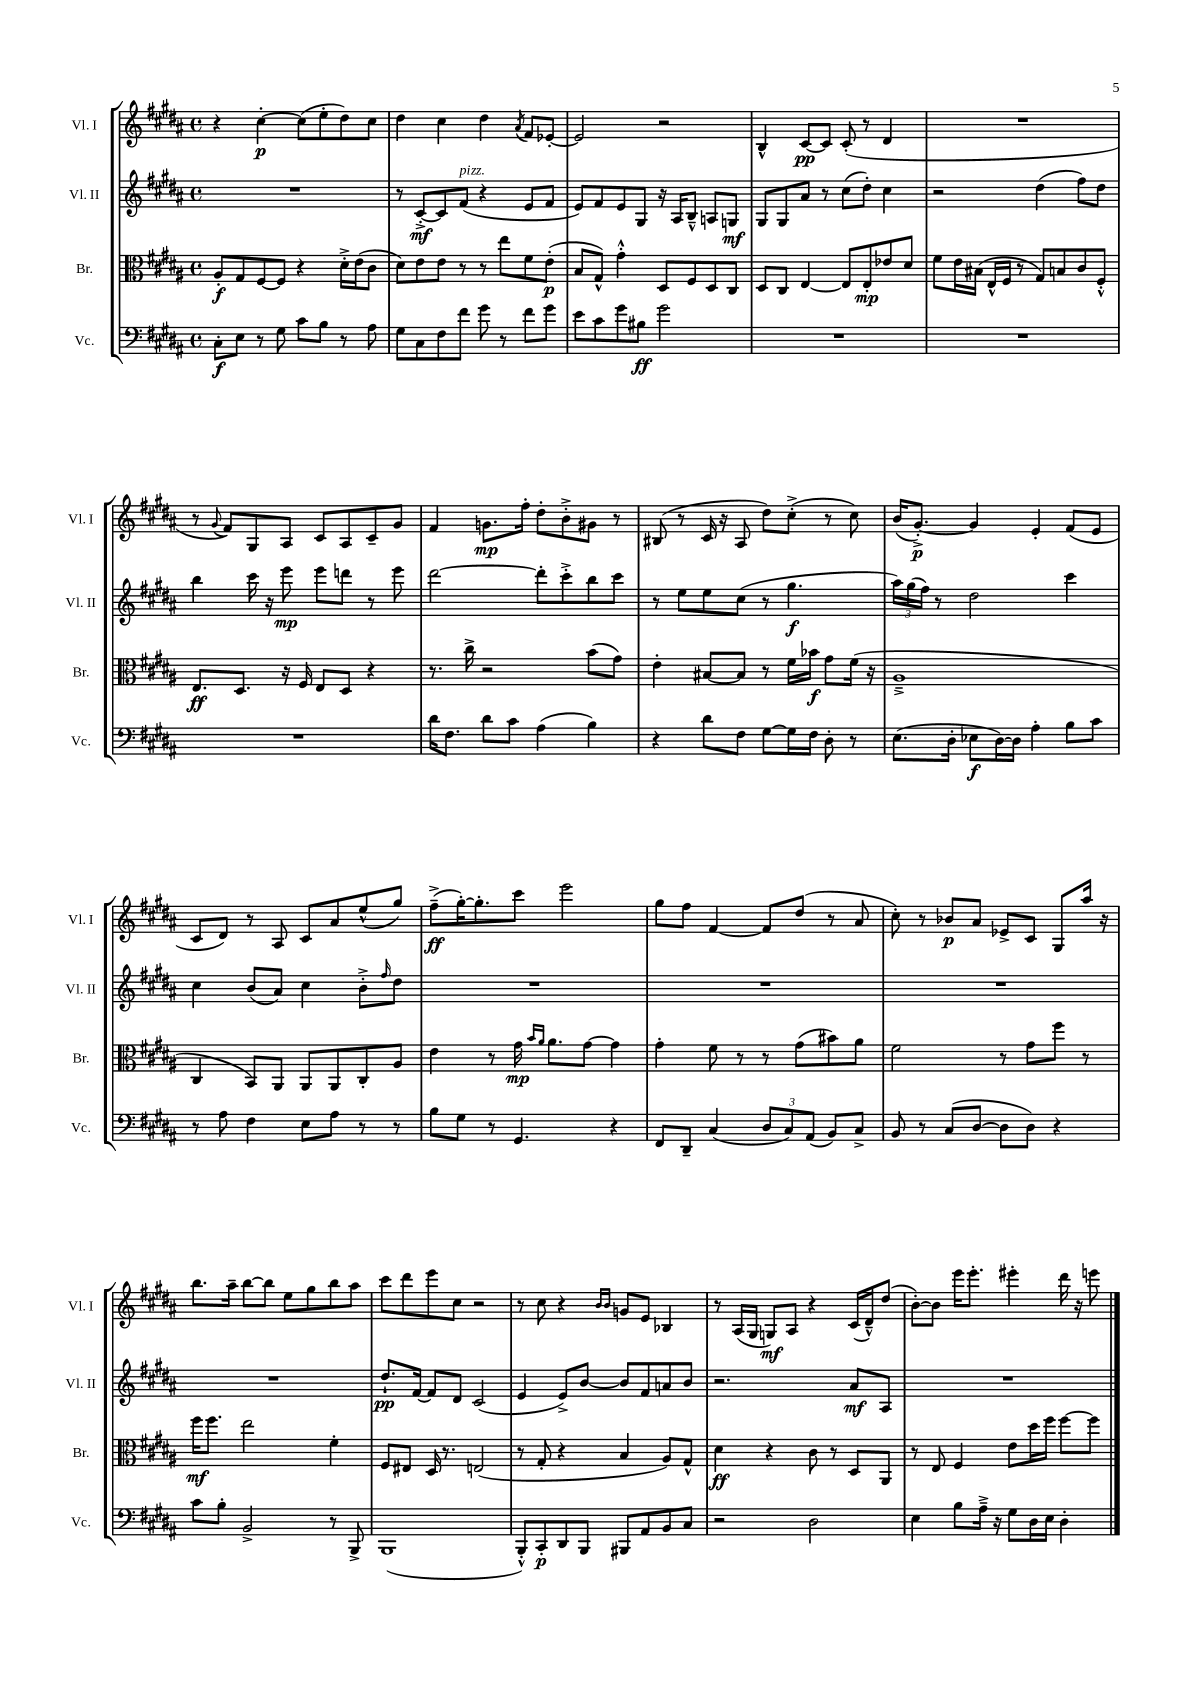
<<
\new StaffGroup <<
\new Staff = "s0" \with { instrumentName = "Vl. I" shortInstrumentName = "Vl. I" } {
    \clef treble \key b \major \defaultTimeSignature \time 4/4
    r4 cis''4~-.\p cis''8( e''8-. dis''8) cis''8 |
    dis''4 cis''4 dis''4 \acciaccatura { ais'8 } fis'8 ees'8~-. |
    ees'2 r2 |
    b4-^ cis'8~\pp cis'8 cis'8-.( r8 dis'4 |
    R1 |
    r8 \appoggiatura { gis'8 } fis'8) gis8 ais8 cis'8 ais8 cis'8-- gis'8 |
    fis'4 g'8.\mp fis''16-. dis''8-. b'8-.-> gis'8 r8 |
    bis8( r8 cis'16 r16 ais8 dis''8) cis''8-.->( r8 cis''8) |
    b'16( gis'8.~-.->\p) gis'4 e'4-. fis'8( e'8 |
    cis'8 dis'8) r8 ais8 cis'8 ais'8 e''8-^( gis''8) |
    fis''8--->\ff( gis''16~-.) gis''8.-. cis'''8 e'''2 |
    gis''8 fis''8 fis'4~ fis'8 dis''8( r8 ais'8 |
    cis''8-.) r8 bes'8\p ais'8 ees'8-> cis'8 gis8 ais''16 r16 |
    b''8. ais''16-- b''8~ b''8 e''8 gis''8 b''8 ais''8 |
    cis'''8 dis'''8 e'''8 cis''8 r2 |
    r8 cis''8 r4 \grace { b'16 b'16 } g'8 e'8 bes4 |
    r8 ais16( gis16 g8\mf) ais8 r4 cis'16( dis'16---^) dis''8( |
    b'8~-.) b'8 e'''16 e'''8.-. eis'''4-. dis'''16 r16 e'''8 \bar "|." |
}
\new Staff = "s1" \with { instrumentName = "Vl. II" shortInstrumentName = "Vl. II" } {
    \clef treble \key b \major \defaultTimeSignature \time 4/4
    R1 |
    r8 cis'8~-.->\mf cis'8 fis'8^\markup { \italic "pizz." }( r4 e'8 fis'8 |
    e'8) fis'8 e'8 gis8 r16 ais16 b8---^ a8 g8\mf |
    gis8 gis8 ais'8 r8 cis''8( dis''8-.) cis''4 |
    r2 dis''4( fis''8) dis''8 |
    b''4 cis'''16 r16 e'''8\mp e'''8 d'''8 r8 e'''8 |
    dis'''2~ dis'''8-. cis'''8-.-> b''8 cis'''8 |
    r8 e''8 e''8 cis''8( r8 gis''4.\f |
    \tuplet 3/2 { ais''16) gis''16( fis''16) } r8 dis''2 cis'''4 |
    cis''4 b'8( ais'8) cis''4 b'8-.-> \grace { fis''16 } dis''8 |
    R1 |
    R1 |
    R1 |
    R1 |
    dis''8.-!\pp fis'16~ fis'8 dis'8 cis'2( |
    e'4 e'8->) b'8~ b'8 fis'8 a'8 b'8 |
    r2. ais'8\mf ais8 |
    R1 \bar "|." |
}
\new Staff = "s2" \with { instrumentName = "Br." shortInstrumentName = "Br." } {
    \clef alto \key b \major \defaultTimeSignature \time 4/4
    ais8-.\f gis8 fis8~ fis8 r4 dis'16-.-> e'16( cis'8 |
    dis'8) e'8 e'8 r8 r8 e''8 fis'8 e'8-.\p( |
    b8 gis8-^) gis'4-.-^ dis8 fis8 dis8 cis8 |
    dis8 cis8 e4~ e8 e8-.\mp ees'8 dis'8 |
    fis'8 e'16 bis16( e16-^ fis16 r8 gis8) b8 cis'8 fis8-.-^ |
    e8.\ff dis8. r16 fis16 e8 dis8 r4 |
    r8. cis''16-> r2 b'8( gis'8) |
    e'4-. bis8~ bis8 r8 fis'16 bes'16\f gis'8 fis'16( r16 |
    ais1---> |
    cis4 b,8) ais,8 ais,8 ais,8 cis8-. ais8 |
    e'4 r8 gis'16\mp \grace { b'16 ais'16 } ais'8. gis'8~ gis'4 |
    gis'4-. fis'8 r8 r8 gis'8( bis'8) ais'8 |
    fis'2 r8 gis'8 fis''8 r8 |
    fis''16\mf fis''8. e''2 fis'4-. |
    fis8 eis8 dis16 r8. e2( |
    r8 gis8-. r4 b4 ais8) gis8-^ |
    dis'4\ff r4 cis'8 r8 dis8 ais,8 |
    r8 e8 fis4 e'8 dis''16 fis''16 fis''8~ fis''8 \bar "|." |
}
\new Staff = "s3" \with { instrumentName = "Vc." shortInstrumentName = "Vc." } {
    \clef bass \key b \major \defaultTimeSignature \time 4/4
    cis8-.\f e8 r8 gis8 cis'8 b8 r8 ais8 |
    gis8 cis8 fis8 fis'8 gis'8 r8 fis'8 gis'8 |
    e'8 cis'8 gis'8 bis8\ff gis'2 |
    R1 |
    R1 |
    R1 |
    dis'16 fis8. dis'8 cis'8 ais4( b4) |
    r4 dis'8 fis8 gis8~ gis16 fis16 dis8-. r8 |
    e8.( dis16-. ees8\f dis16~) dis16 ais4-. b8 cis'8 |
    r8 ais8 fis4 e8 ais8 r8 r8 |
    b8 gis8 r8 gis,4. r4 |
    fis,8 dis,8-- cis4( \tuplet 3/2 { dis8 cis8) ais,8( } b,8) cis8-> |
    b,8 r8 cis8( dis8~ dis8 dis8) r4 |
    cis'8 b8-. b,2-> r8 b,,8-> |
    b,,1( |
    b,,8-.-^) cis,8-.\p dis,8 b,,8 bis,,8 ais,8 b,8 cis8 |
    r2 dis2 |
    e4 b8 ais16---> r16 gis8 dis16 e16 dis4-. \bar "|." |
}
>>
>>
\layout { \context { \Score \remove "Bar_number_engraver" } }
